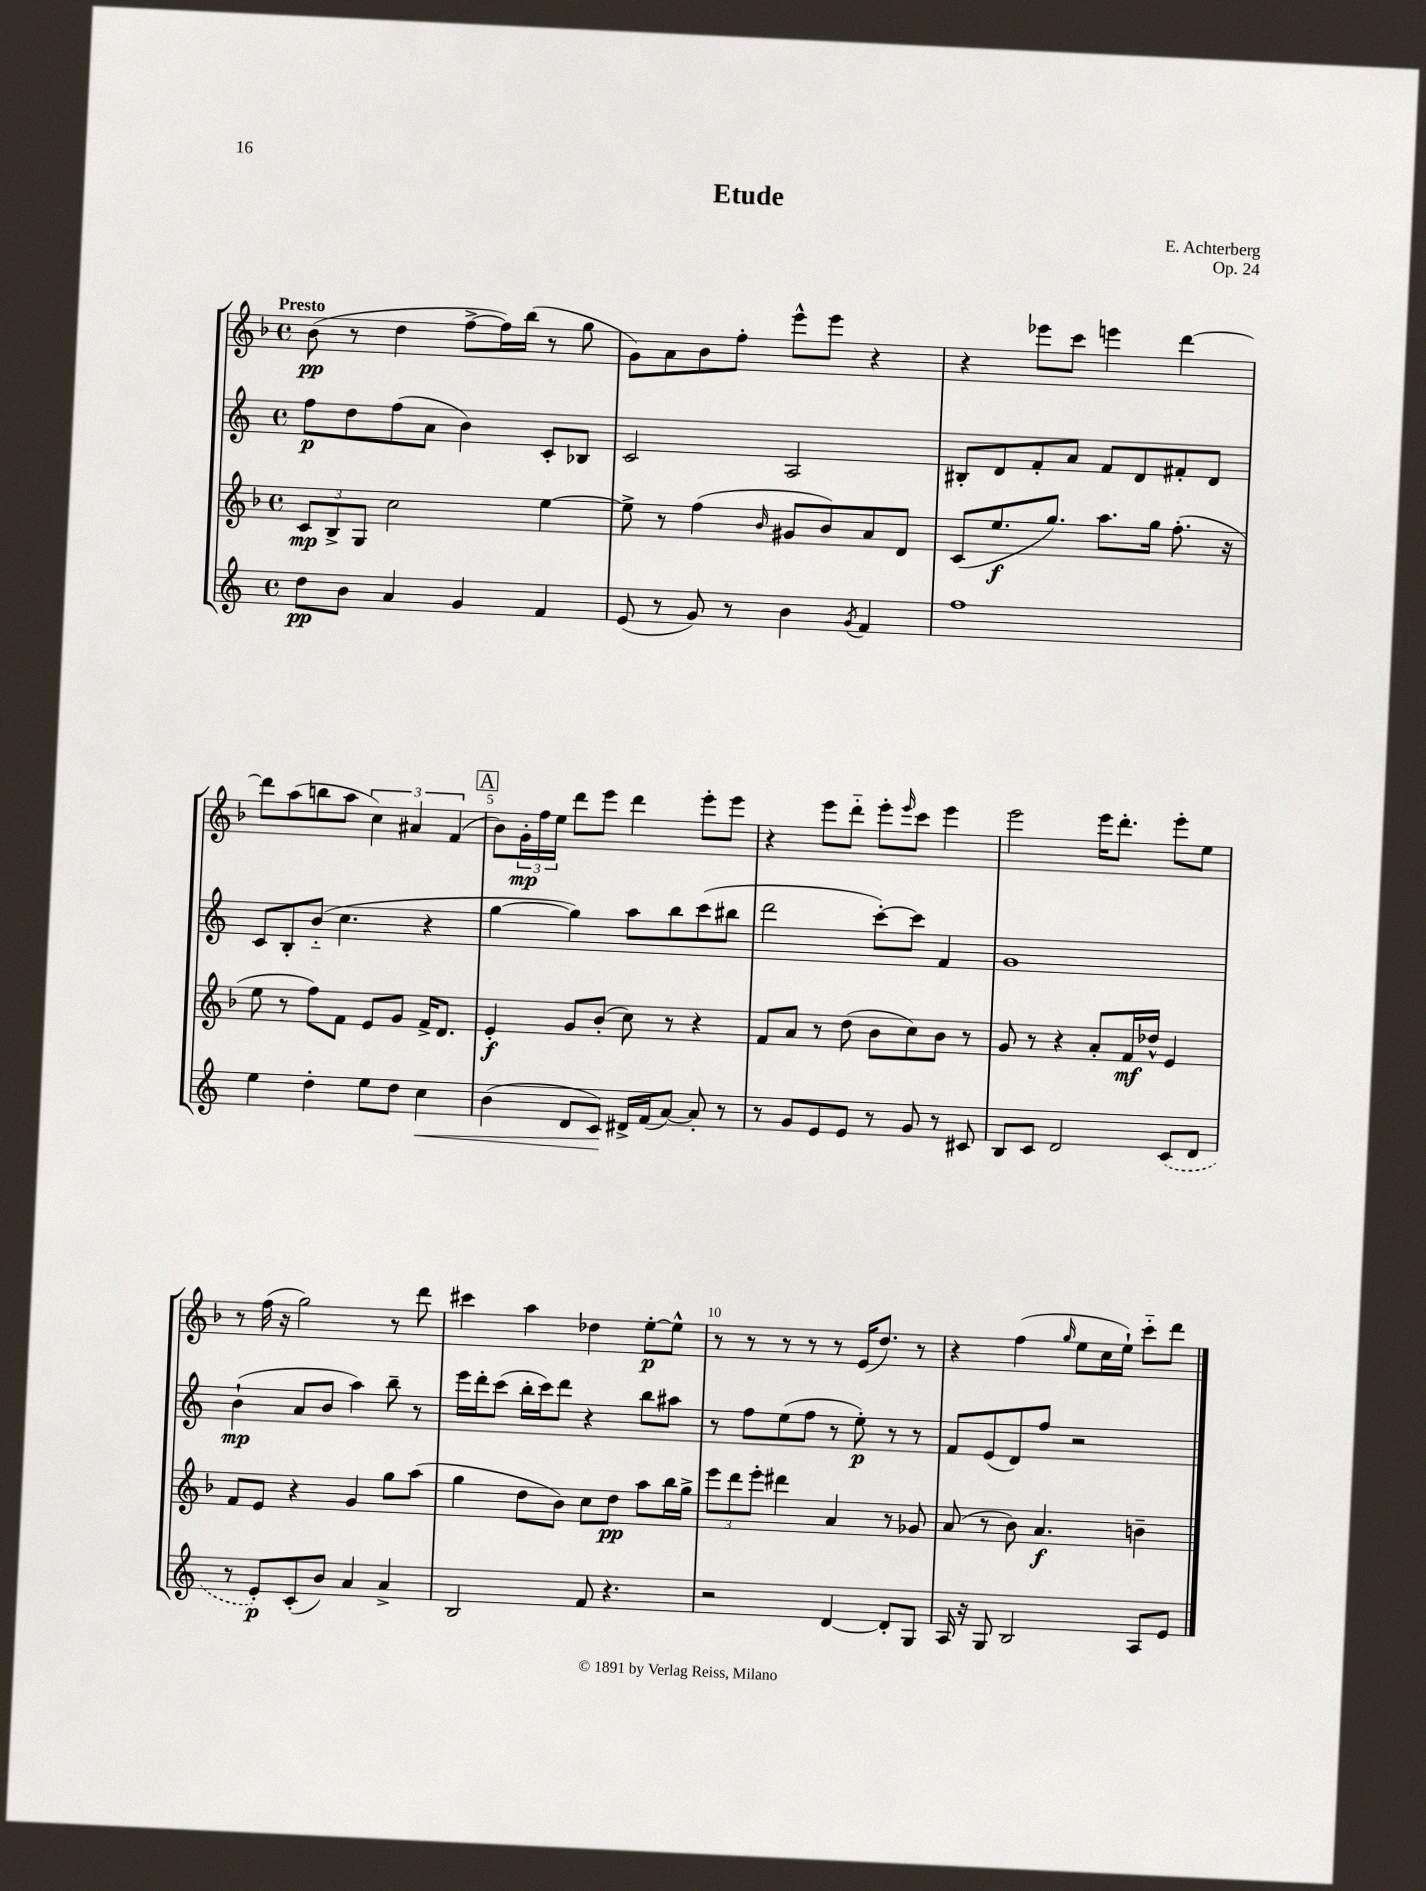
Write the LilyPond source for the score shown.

\header { title = "Etude" composer = "E. Achterberg" opus = "Op. 24" }
<<
\new StaffGroup <<
\new Staff = "s0" {
    \clef treble \key f \major \defaultTimeSignature \time 4/4 \tempo "Presto"
    bes'8\pp( r8 d''4 f''8~-> f''16) bes''16( r8 g''8 |
    g'8) a'8 bes'8 f''8-. e'''8-^ e'''8 r4 |
    r4 ees'''8 c'''8 e'''4 d'''4~ |
    d'''8 a''8( b''8 a''8 \tuplet 3/2 { c''4) ais'4 f'4( } |
    \mark \markup { \box "A" } bes'8) \tuplet 3/2 { g'16-.\mp f''16 e''16 } d'''8 e'''8 d'''4 e'''8-. e'''8 |
    r4 e'''8 d'''8-_ e'''8-. \grace { e'''16 } c'''8 e'''4 |
    e'''2 e'''16 d'''8.-. e'''8-. e''8 |
    r8 f''16( r16 g''2) r8 d'''8 |
    cis'''4 a''4 des''4 e''8~-.\p e''8-^ |
    r8 r8 r8 r8 r8 e'16( d''8.) r8 |
    r4 f''4( \grace { g''16 } e''8 c''16 e''16-!) c'''8-_ d'''8 \bar "|." |
}
\new Staff = "s1" {
    \clef treble \key c \major \defaultTimeSignature \time 4/4
    f''8\p d''8 f''8( a'8 b'4) c'8-. bes8 |
    c'2 a2 |
    bis8-. d'8 f'8-. a'8 f'8 d'8 fis'8-. d'8 |
    c'8 b8-. b'8-_( c''4. r4 |
    \mark \markup { \box "A" } g''4~ g''4) a''8 b''8 c'''8( bis''8 |
    d'''2 c'''8~-.) c'''8 f'4 |
    g'1 |
    b'4-!\mp( a'8 b'8 a''4) b''8-- r8 |
    e'''16 d'''16-. c'''8( b''16-. c'''16) d'''8 r4 b''8 ais''8 |
    r8 f''8 e''8( f''8 r8 e''8-.\p) r8 r8 |
    f'8 e'8( d'8) f''8 r2 \bar "|." |
}
\new Staff = "s2" {
    \clef treble \key f \major \defaultTimeSignature \time 4/4
    \tuplet 3/2 { c'8\mp bes8-> g8 } c''2 e''4~ |
    e''8-> r8 f''4( \grace { bes'16 } gis'8 bes'8) a'8 d'8 |
    c'8( e''8.\f g''8.) a''8. g''16 f''8.-.( r16 |
    e''8 r8 f''8) f'8 e'8 g'8 f'16-> d'8. |
    \mark \markup { \box "A" } e'4-.\f g'8 bes'8-.( c''8) r8 r4 |
    f'8 a'8 r8 d''8( bes'8 c''8) bes'8 r8 |
    g'8 r8 r4 a'8-. f'16\mf des''16-^ e'4 |
    f'8 e'8 r4 g'4 g''8 a''8( |
    g''4 d''8 bes'8) c''8 d''8\pp a''8 bes''16 g''16-> |
    \tuplet 3/2 { e'''8 d'''8 e'''8-. } dis'''4 a'4 r8 ges'8 |
    a'8( r8 bes'8) a'4.\f b'4-- \bar "|." |
}
\new Staff = "s3" {
    \clef treble \key c \major \defaultTimeSignature \time 4/4
    d''8\pp b'8 a'4 g'4 f'4 |
    e'8( r8 g'8) r8 b'4 \acciaccatura { g'8 } f'4 |
    f''1 |
    e''4 d''4-. e''8 d''8 c''4\< |
    \mark \markup { \box "A" } b'4( d'8 c'8\!) dis'16-> f'16( a'8~) a'8-. r8 |
    r8 g'8 e'8 e'8 r8 g'8 r8 cis'8 |
    b8 c'8 d'2 \once \slurDashed c'8( d'8 |
    r8 e'8-.\p) c'8-.( b'8) a'4 a'4-> |
    b2 f'8 r4. |
    r2 d'4~ d'8-. g8 |
    a16 r16 g8 b2 a8 e'8 \bar "|." |
}
>>
>>
\layout { \context { \Score \override BarNumber.break-visibility = ##(#f #t #t) barNumberVisibility = #(every-nth-bar-number-visible 5) } }
